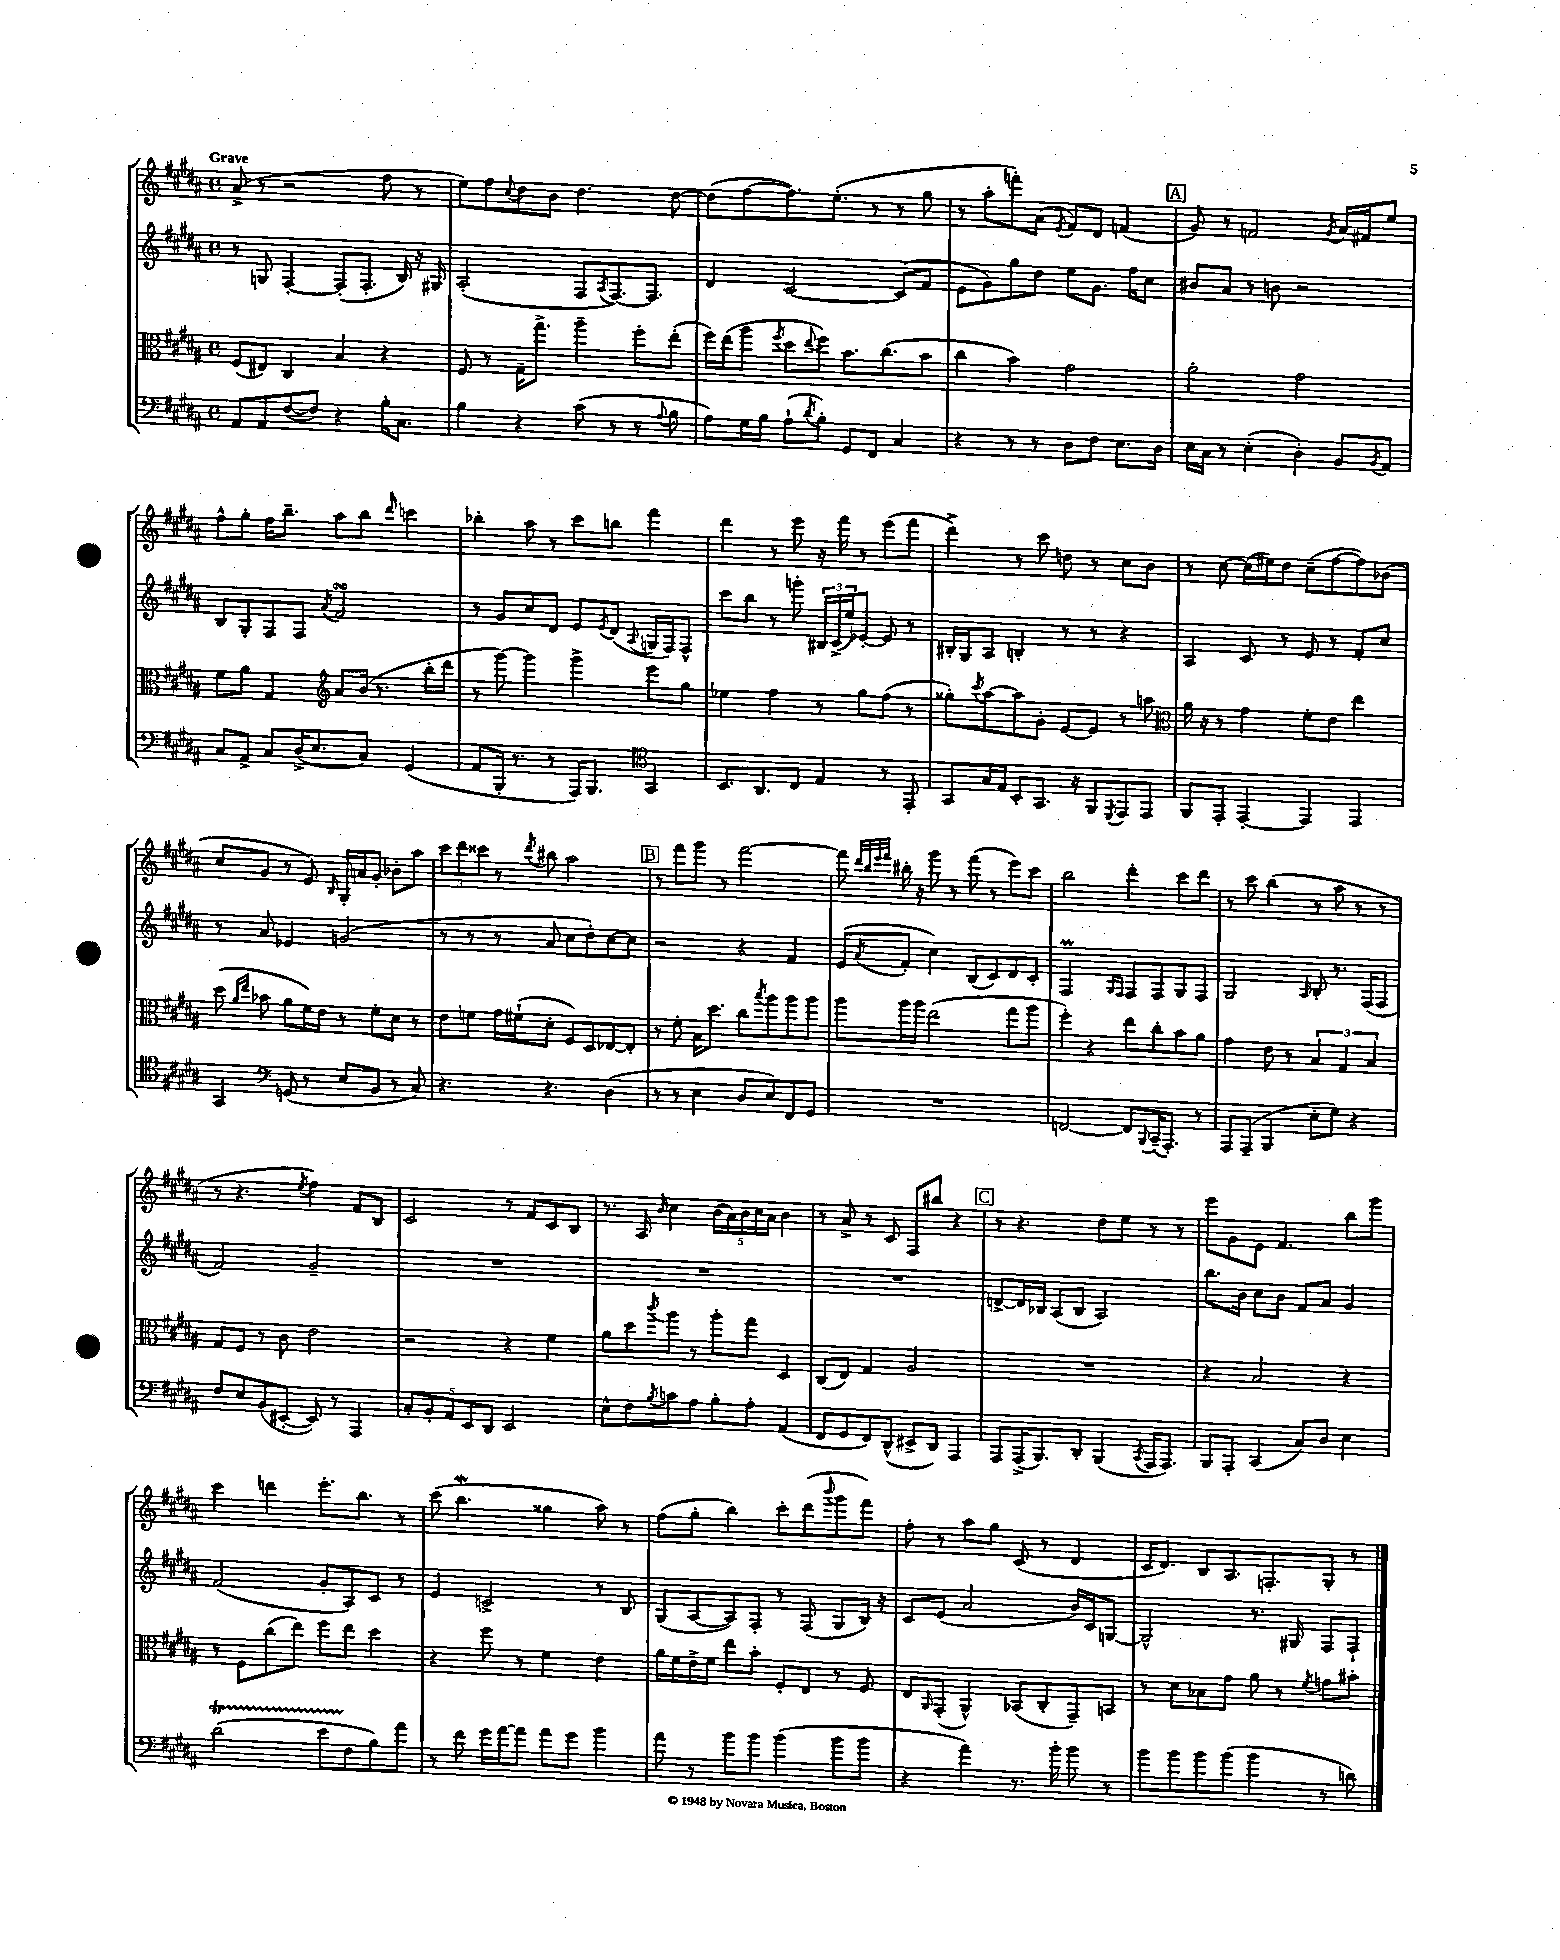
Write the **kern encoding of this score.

**kern	**kern	**kern	**kern
*part4	*part3	*part2	*part1
*staff4	*staff3	*staff2	*staff1
*clefF4	*clefC3	*clefG2	*clefG2
*k[f#c#g#d#a#]	*k[f#c#g#d#a#]	*k[f#c#g#d#a#]	*k[f#c#g#d#a#]
*M4/4	*M4/4	*M4/4	*M4/4
*met(c)	*met(c)	*met(c)	*met(c)
=1	=1	=1	=1
!	!	!	!LO:TX:a:B:t=Grave
8AA#/L	(8F#/L	8r	(8a#^/
8AA#/	8E#X/J)	8Gn/	8r
([8F#/	4C#/	[4F#'/	2r
8F#/J])	.	.	.
4r	4B/	(8F#'/L]	.
.	.	8.F#'/J	.
16B'\KL	4r	.	8ff#\
8.C#\J	.	16B/)	.
.	.	16r	8r
.	.	16G#X/	.
=2	=2	=2	=2
4B\	8F#/	(2A#'/	8ee\L)
.	8r	.	8ff#\
.	.	.	8qqcc#/
4r	16G#~\KL	.	8dd#\
.	8.gg#^\J	.	.
.	.	.	8b\J
(8c#\	4aa#~\	8F#/L	4.dd#\
.	.	8qA#/	.
8r	.	[8.F#/)	.
8r	8ff#'\L	.	.
.	.	8.F#/J]	.
8qqA#/	.	.	.
8B\	(8ee'\J	.	[8dd#\
=3	=3	=3	=3
8A#\L)	16ff#\LL)	4d#/	(8dd#\L]
.	(16ee\J	.	.
16G#\L	8aa#\J	.	[8ff#\
16B\JJ	.	.	.
.	8qff#/	.	.
(8A#`\L	8dd#\L	[2c#/	8.ff#\])
8qd#/	8qqee/	.	.
8B'\J)	8ff#\J)	.	.
.	.	.	(8.ee'\J
8GG#/L	8.b\L	.	.
8FF#/J	.	.	8r
.	(8.cc#\	.	.
4C#/	.	(8c#/L]	8r
.	8b\J	8f#/J	8gg#\
=4	=4	=4	=4
4r	4cc#\	8e\L	8r
.	.	8g#\)	8aa#'\L
8r	4b\)	8gg#\	8fffn'\)
8r	.	8dd#\J	(8a#\J
.	.	.	8qe/
8D#\L	2g#\	8ee\L	8f#/L)
8F#\J	.	8.g#\J	8d#/J
8.E\L	.	.	(4fn/
.	.	16ff#\KL	.
.	.	8cc#\J	.
16D#\Jk	.	.	.
!!LO:REH:place=s1:t=A
=5	=5	=5	=5
16E\LL	2a#'\	8b#X/L	8g#/)
16C#\JJ	.	.	.
8r	.	8a#/J	8r
(4E'\	.	8r	2fn/
.	.	8bn\	.
4D#'\)	2g#\	2r	.
.	.	.	8qg#/
8BB/L	.	.	16a#/LL
.	.	.	16f#X/J
8qBB/	.	.	.
8AA#/J	.	.	8ee/J
!!LO:LB:g=z
=6	=6	=6	=6
8C#/L	8f#\L	8B/L	8ff#^^\L
8AA#^/J	8a#\J	8G#'/	8gg#'\J
8C#/L	4G#/	8F#/	16ff#\KL
.	.	.	8.bb~\J
(16D#^/K	.	8F#/J	.
8.E/	.	.	.
*	*clefG2	*	*
.	.	8qa#/	.
.	8a#/L	2f#sSSS/	8aa#\L
8C#/J)	(16b/Jk	.	8bb\J
.	8.r	.	.
.	.	.	16qqddd#/
(4GG#/	.	.	4cccn\
.	16bb'\LL	.	.
.	16ddd#\JJ	.	.
=7	=7	=7	=7
8AA#/L	8r	8r	4bb-X'\
16BBB'/Jk	[8ggg#\)	8g#/L	.
8.r	.	.	.
.	4ggg#\]	8cc#/	8aa#\
8r	.	8d#/J	8r
16AAA#/KL)	4ggg#^\	8e/L	8ccc#\L
8.BBB/J	.	.	.
.	.	8qe/	.
.	.	(8d#/J	8bbn\J
*clefC4	*	*	*
.	.	8qqA#/	.
4GG#/	8eee\L	16Gn/LL	4fff#\
.	.	16F#/J)	.
.	8gg#\J	8F#^^/J	.
=8	=8	=8	=8
8.BB/L	4ee-X\	8ccc#\L	4ddd#\
.	.	8bb\J	.
8.AA#/	.	.	.
.	4ff#\	8r	8r
8C#/J	.	8gggn'\	8eee\
4E/	8r	24B#X/LL	16r
.	.	(24c#^/	.
.	.	.	16fff#\
.	.	24ee/J)	.
.	8gg#\L	[8e-X'/J	8r
8r	(8ff#\J	8e-/]	(8eee\L
8EE'/	8r	8r	8fff#\J
=9	=9	=9	=9
8GG#/L	8gg##X'\L)	16B#X'/LL	4ddd#^\)
.	.	16G#/J	.
.	8qccc#/	.	.
16G#/L	[8aa#\	8A#/J	.
16E/JJ	.	.	.
8BB'/L	8aa#\]	4Bn'/	8r
8.GG#/J	8g#'\J	.	8ccc#\
.	[8e/L	8r	8ddn\
16r	.	.	.
8FF#/L	8e/J]	8r	8r
8qDD#/	.	.	.
8EE/	8r	4r	8cc#\L
8EE/J	8aan\	.	8b\J
=10	=10	=10	=10
*	*clefC3	*	*
8FF#/L	16a#\	4A#/	8r
.	16r	.	.
8EE'/J	8r	.	[8cc#\
[4EE'/	4g#\	8c#/	(16cc#\LL]
.	.	.	16ee#X\J)
.	.	8r	8dd#\J
4EE/]	8f#'\L	8e/	(8cc#~\L
.	8e\J	8r	[8ff#\
4EE/	4ee\	8f#'/L	8ff#\])
.	.	8cc#/J	(8b-X\J
!!LO:LB:g=z
=11	=11	=11	=11
4GG#/	(8dd#\	8r	8cc#/L
.	16qqa#/LL	.	.
.	16qqee/JJ	.	.
.	8b-X\	8a#/	8g#/J
*clefF4	*	*	*
(8GGn/	8a#\L	4e-X/	8r
8r	16f#\L)	.	8e/)
.	16e\JJ	.	.
.	.	.	16qqB/
8E/L	8r	(2gn/	16G#'/LL
.	.	.	16an/J
8BB/J	8f#'\L	.	8g#'/J
8r	8d#\J	.	8b-X'\L
8C#/)	8r	.	8aa#\J
=12	=12	=12	=12
4.r	8e\L	8r	12ccc#\L
.	.	.	12ddd#\
.	8fn\J	8r	.
.	.	.	12ccc##X\J
.	16g#\LL	8r	8r
.	(16f#X`\J	.	.
.	.	.	8qddd#/
4.r	8d#'\J	8a#/	8bb#X\
.	8F#/L)	8cc#\L	2aa#\
.	8D#/	8dd#'\)	.
(4D#\	[8E-X/	[8cc#\	.
.	8E-'/J]	8cc#\J]	.
!!LO:REH:place=s1:t=B
=13	=13	=13	=13
8r	8r	2r	8r
8r	8f#'\	.	8fff#\L
4E\	16B\KL	.	8ggg#\J
.	8.dd#\J	.	.
.	.	.	8r
8D#/L	8cc#\L	4r	[2fff#\
.	8qbb/	.	.
8E/)	8aa#\	.	.
8FF#/	8aa#\	4f#/	.
8GG#/J	8aa#\J	.	.
=14	=14	=14	=14
1r	8aa#\L	(8e/L	8fff#\]
.	.	.	32qqddd#/LLL
.	.	.	32qqbb/
.	.	.	32qqeee/
.	.	8qa#/	32qqfff#/JJJ
.	16aa#\L	8f#'/J	16bb#X'\
.	16aa#\JJ	.	16r
.	(2ee\	4cc#\)	8ggg#\
.	.	.	8r
.	.	(8B/L	(8fff#\
.	.	8c#/)	8r
.	8gg#\L	8d#/	8eee\L)
.	8aa#\J	8c#'/J	8ccc#\J
=15	=15	=15	=15
[2FFn/	4ff#'\)	2F#M/	2bb\
.	4r	.	.
.	.	16qqG#/LL	.
.	.	16qqF#/JJ	.
8FF/L]	8ee\L	8F#/L	4ddd#'\
8qqBBB/	.	.	.
(16CC#~/K	8cc#'\	8F#/	.
8.AAA#'/J)	.	.	.
.	8b\	8G#/	8ccc#\L
8r	8a#\J	8F#/J	8ddd#\J
=16	=16	=16	=16
8AAA#/L	4g#\	2G#/	8r
(8AAA#~/J	.	.	8ccc#\
4BBB/	8e\	.	(4bb\
.	8r	.	.
.	.	16qqA#/	.
8E'\L	6B/	8B'/	8r
8G#\J)	.	8.r	8aa#\
.	6G#/	.	.
4r	.	.	8r
.	.	(16F#/KL	.
.	6B/	.	.
.	.	8F#/J	8r
!!LO:LB:g=z
=17	=17	=17	=17
8F#/L	8G#/L	2f#/)	8r
8E/	8F#/J	.	4.r
(8BB/	8r	.	.
[8EE#X'/J	8c#\	.	.
.	.	.	8qee/
8EE#/])	2e\	2g#~/	4ff#\)
8r	.	.	.
4AAA#/	.	.	8f#/L
.	.	.	8B/J
=18	=18	=18	=18
10C#'/L	2r	1r	2c#/
10BB'/	.	.	.
10AA#/	.	.	.
10EE/	.	.	.
10DD#/J	.	.	.
2EE/	4r	.	8r
.	.	.	8f#/L
.	4f#\	.	8c#/
.	.	.	8B/J
=19	=19	=19	=19
8E^^\L	8a#\L	1r	8.r
8F#\	8dd#\	.	.
.	.	.	16A#/
8qB/	8qccc#/	.	16qqb/
8cn\	8aa#\J	.	4cc#\
8A#\J	8r	.	.
8B'\L	8aa#'\L	.	(20b\LL
.	.	.	20a#\)
.	.	.	20b\
8A#'\J	8gg#\J	.	.
.	.	.	20cc#\
.	.	.	20a#\JJ
(4AA#/	4D#/	.	4b\
=20	=20	=20	=20
8FF#/L	(8C#/L	1r	8r
8GG#/	8E/J)	.	8a#^/
8FF#/)	4G#/	.	8r
(8DD#^^/J	.	.	8c#/
8EE#X^/L	2A#/	.	8F#/L
8DD#/J)	.	.	8bb#X/J
4AAA#/	.	.	4r
!!LO:REH:place=s1:t=C
=21	=21	=21	=21
8AAA#/L	1r	[8dn^/L	8r
(16AAA#^/K	.	16d/L]	4.r
8.BBB/)	.	16B-X/JJ	.
.	.	(8A#/L	.
8DD#'/J	.	8B-/J	.
(4BBB/	.	2A#/)	8dd#\L
.	.	.	8ee\J
8qCC#/	.	.	.
16AAA#/KL	.	.	8r
8.AAA#/J)	.	.	.
.	.	.	8r
=22	=22	=22	=22
8BBB/L	4r	8.bb\L	8eee\L
8AAA#'/J	.	.	8g#\
.	.	16b\Jk	.
(4CC#/	2B/	8cc#\L	8e\J
.	.	8b\J	4.f#/
8C#/L)	.	8f#/L	.
8D#/J	.	8a#/J	.
4E\	4r	4g#/	8bb\L
.	.	.	8ggg#\J
!!LO:LB:g=z
=23	=23	=23	=23
(2d#t\	8r	(2f#/	4ccc#\
.	8F#\L	.	.
.	(8cc#\	.	4dddn\
.	8ee\J)	.	.
8eTTT\L	8ff#\L	8g#'/L	8.eee'\L
8F#\	8ee\J	8A#/)	.
.	.	.	8.bb\J
8B\)	4dd#\	8c#/J	.
8a#\J	.	8r	8r
=24	=24	=24	=24
8r	4r	4e/	(8ccc#\
8f#\	.	.	4.bbw\
16g#\LL	8ff#\	2cn^/	.
[16a#\J	.	.	.
8a#\J]	8r	.	.
8a#\L	4f#\	.	4gg##X\
8g#\J	.	.	.
4b\	4e\	8r	8aa#\)
.	.	8B/	8r
=25	=25	=25	=25
8a#\	16a#\LL	(8G#/L	(8ff#\L
.	16f#\	.	.
8r	16e^\	[8A#/	8gg#'\J
.	16f#\JJ	.	.
8b\L	8ee\L	8A#/])	4bb\)
8b\J	8b'\J	8F#'/J	.
(4b\	8F#'/L	8r	8ccc#'\L
.	8E/J	(8F#/	(8ddd#\
.	.	.	8qqbbb/
8b\L	8r	8G#/L	8ggg#\
8b\J	8F#/	16B/Jk)	8fff#\J)
.	.	16r	.
=26	=26	=26	=26
4r	8E/L	8c#/L	8ff#'\
.	16qqAA#/	.	.
.	(8GG#'/J	(8e/J	8r
4a#\)	4AA#^^/)	2a#/	8aa#\L
.	.	.	8gg#\J
8.r	(8BB-X/L	.	(8c#/
.	8C#'/	.	8r
16b'\	.	.	.
8b\	8GG#~/)	16b/LL)	4d#/
.	.	16c#/J	.
8r	8BBn/J	[8Gn/J	.
=27	=27	=27	=27
8b\L	8r	2G^^/]	16c#/KL
.	.	.	8.d#/J)
8b\	8d#\L	.	.
8b\	8B-X\	.	8B/L
(8b\J	8g#\J	.	8.A#/
4b\	8a#\	8.r	.
.	.	.	8.Fn'/
.	8r	.	.
.	.	16G#X/	.
.	8qf#/	.	.
8r	8gn\L	8F#/L	8G#'/J
8dn\)	8b#X'\J	8F#`/J	8r
==	==	==	==
*-	*-	*-	*-
